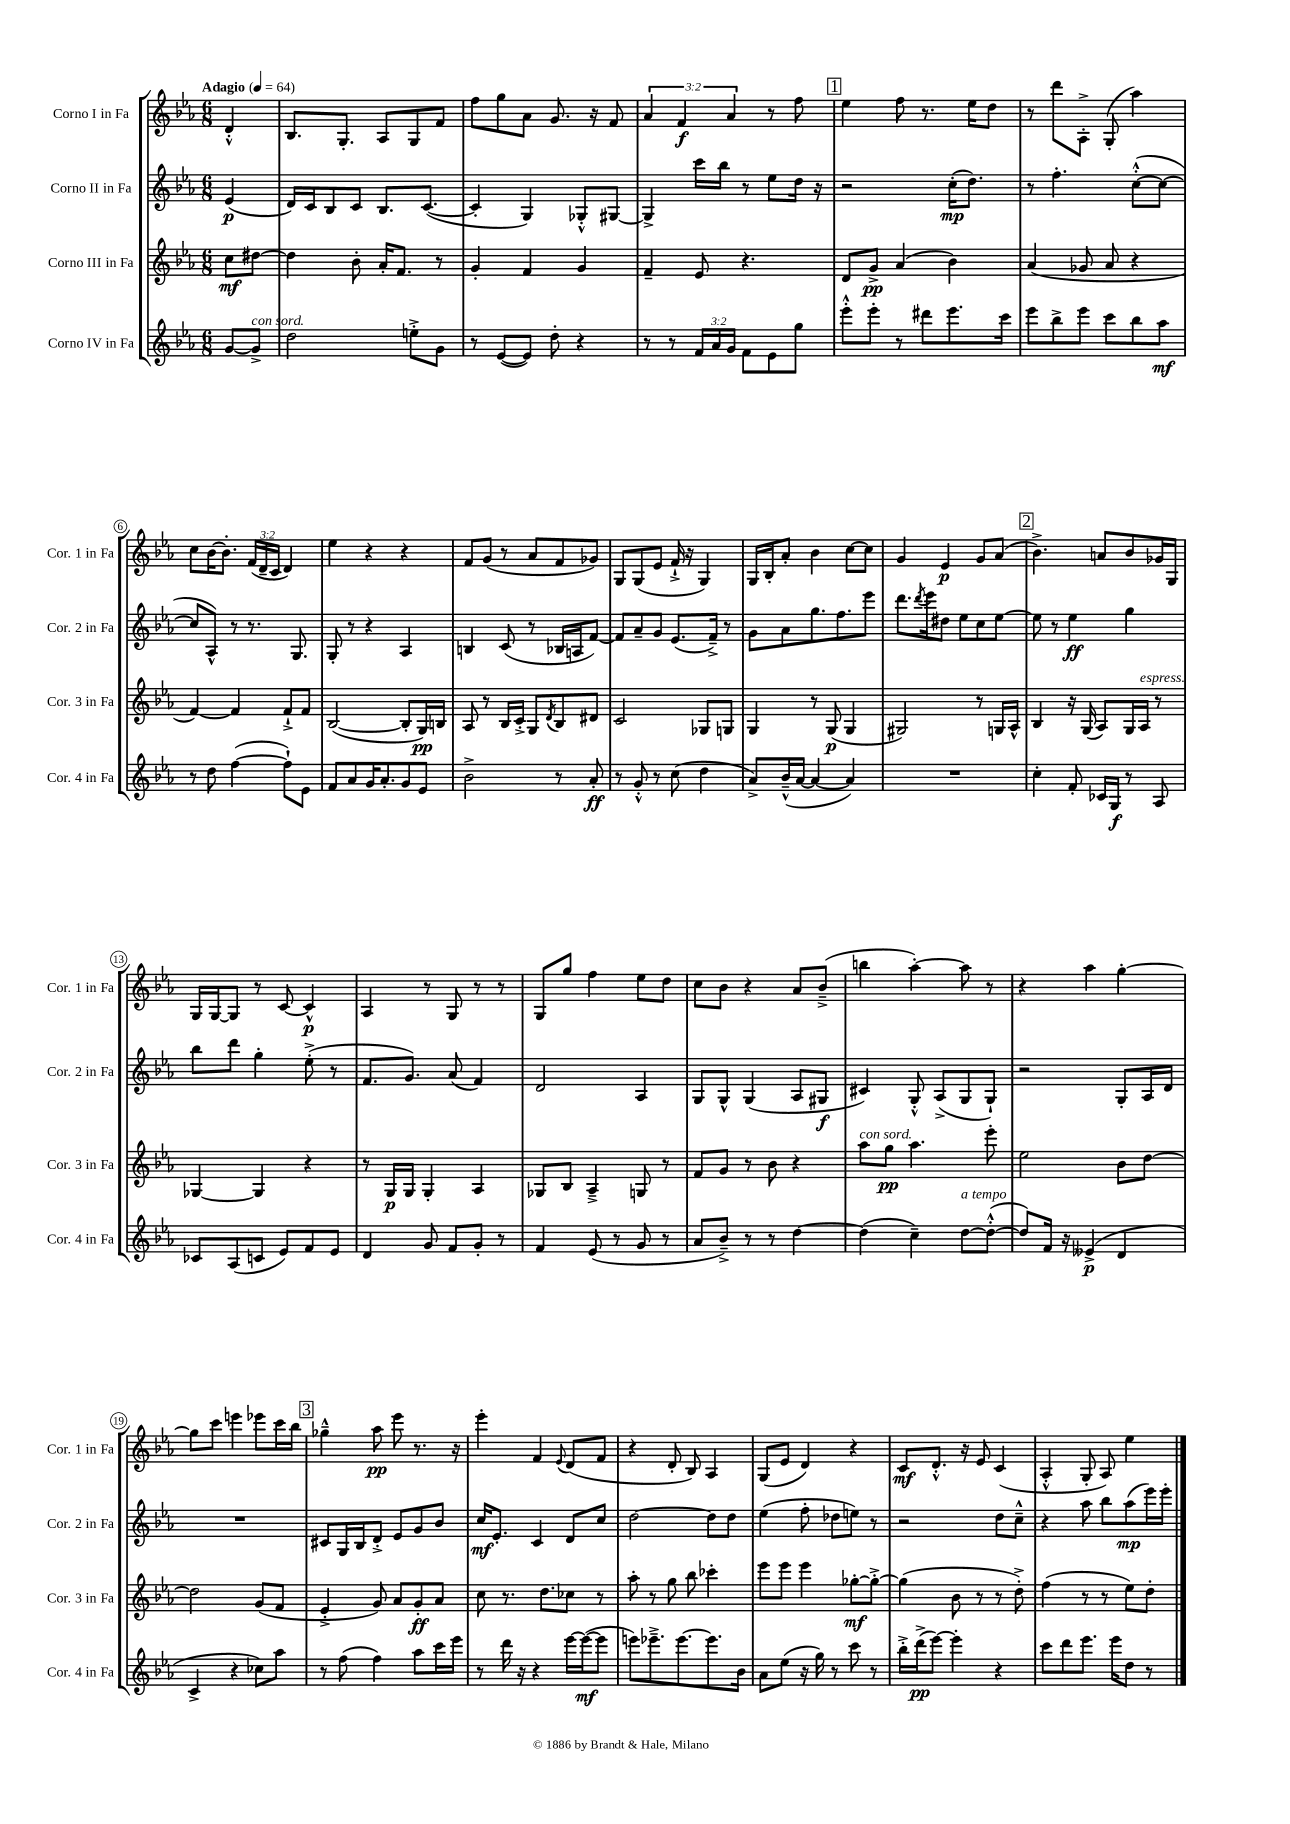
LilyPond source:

<<
\new StaffGroup <<
\new Staff = "s0" \with { instrumentName = "Corno I in Fa" shortInstrumentName = "Cor. 1 in Fa" } {
    \clef treble \key ees \major \numericTimeSignature \time 6/8 \override Staff.TupletNumber.text = #tuplet-number::calc-fraction-text \partial 4 \tempo "Adagio" 4 = 64
    d'4-.-^ |
    bes8. g8.-. aes8 g8 f'8 |
    f''8 g''8 aes'8 g'8. r16 f'8 |
    \tuplet 3/2 { aes'4 f'4\f aes'4 } r8 f''8 |
    \mark \markup { \box "1" } ees''4 f''8 r8. ees''16 d''8 |
    r8 d'''8 aes8-.-> g8-.( aes''4) |
    c''8 bes'16~ bes'8.-. \tuplet 3/2 { f'16( d'16-- c'16 } d'4) |
    ees''4 r4 r4 |
    f'8 g'8( r8 aes'8 f'8 ges'8) |
    g8 g8( ees'8 f'16-!-> r16 g4) |
    g16 bes16-. aes'8-. bes'4 c''8~ c''8 |
    g'4 ees'4\p g'8 aes'8( |
    \mark \markup { \box "2" } bes'4.->) a'8 bes'8 ges'16 g16 |
    g16 g16~ g8 r8 c'8~ c'4-^\p |
    aes4 r8 g8 r8 r8 |
    g8 g''8 f''4 ees''8 d''8 |
    c''8 bes'8 r4 aes'8 bes'8--->( |
    b''4 aes''4~-.) aes''8 r8 |
    r4 aes''4 g''4~-. |
    g''8 c'''8 e'''4 ees'''8 c'''16 bes''16 |
    \mark \markup { \box "3" } ges''4---^ aes''8\pp ees'''8 r8. r16 |
    ees'''4-. f'4 \appoggiatura { ees'8 } d'8( f'8 |
    r4 d'8-. bes8) aes4 |
    g8( ees'8 d'4) r4 |
    c'8\mf d'8.-.-^ r16 ees'8 c'4( |
    aes4-.-^ g8-. aes8) ees''4 \bar "|." |
}
\new Staff = "s1" \with { instrumentName = "Corno II in Fa" shortInstrumentName = "Cor. 2 in Fa" } {
    \clef treble \key ees \major \numericTimeSignature \time 6/8 \partial 4
    ees'4\p( |
    d'16) c'16 bes8 c'8 bes8. c'8.~( |
    c'4-. g4) ges8-.-^ gis8~ |
    gis4-> c'''16 bes''16 r8 ees''8 d''16 r16 |
    \mark \markup { \box "1" } r2 c''16-.\mp( d''8.) |
    r8 f''4.-. c''8~-.-^( c''8~ |
    c''8 aes8-^) r8 r8. g8. |
    g8-. r8 r4 aes4 |
    b4 c'8( r8 bes16 a16 f'8~) |
    f'8 aes'8-- g'8 ees'8.( f'16--->) r8 |
    g'8 aes'8 g''8. f''8. ees'''8 |
    d'''8. \acciaccatura { d'''8 } ees'''16 dis''8 ees''8 c''8 ees''8~ |
    \mark \markup { \box "2" } ees''8 r8 ees''4\ff g''4 |
    bes''8 d'''8 g''4-. ees''8-.->( r8 |
    f'8. g'8.) aes'8( f'4) |
    d'2 aes4 |
    g8 g8-^ g4( aes8 gis8\f |
    cis'4) g8-.-^ aes8->( g8 g8-!) |
    r2 g8-. aes16 d'16 |
    R2. |
    \mark \markup { \box "3" } cis'8 g16 bes16 d'8-.-> ees'8 g'8 bes'8 |
    c''16\mf ees'8.-. c'4 d'8 c''8 |
    d''2~ d''8 d''8 |
    ees''4( f''8-. des''8 e''8) r8 |
    r2 d''8 c''8---^ |
    r4 aes''8 bes''8 aes''8\mp( ees'''16) ees'''16-. \bar "|." |
}
\new Staff = "s2" \with { instrumentName = "Corno III in Fa" shortInstrumentName = "Cor. 3 in Fa" } {
    \clef treble \key ees \major \numericTimeSignature \time 6/8 \partial 4
    c''8\mf dis''8~ |
    dis''4 bes'8-. aes'16-. f'8. r8 |
    g'4-. f'4 g'4 |
    f'4-- ees'8 r4. |
    \mark \markup { \box "1" } d'8 g'8->\pp aes'4( bes'4) |
    aes'4( ges'8 aes'8 r4 |
    f'4~) f'4 f'8-!-> f'8 |
    bes2~( bes8-. g16\pp) b16 |
    aes8 r8 bes16 c'16-.-> g8 \acciaccatura { d'8 } bes8 dis'8 |
    c'2 ges8 g8 |
    g4 r8 g8\p( g4 |
    gis2) r8 g16 aes16-^ |
    \mark \markup { \box "2" } bes4 r16 g16( aes8) g16 aes16^\markup { \italic "espress." } r8 |
    ges4~ ges4 r4 |
    r8 g16\p g16 g4-. aes4 |
    ges8 bes8 aes4---> g8 r8 |
    f'8 g'8 r8 bes'8 r4 |
    aes''8^\markup { \italic "con sord." } g''8\pp aes''4. ees'''8-. |
    ees''2 bes'8 d''8~ |
    d''2 g'8( f'8 |
    \mark \markup { \box "3" } ees'4-.-> g'8) aes'8 g'8-.\ff aes'8 |
    c''8 r8. d''8. ces''8 r8 |
    aes''8-. r8 g''8 bes''8 ces'''4-. |
    ees'''8 ees'''8 ees'''4 ges''8~-.\mf ges''8~-.-> |
    ges''4( bes'8 r8 r8 d''8-.->) |
    f''4( r8 r8 ees''8) d''8-. \bar "|." |
}
\new Staff = "s3" \with { instrumentName = "Corno IV in Fa" shortInstrumentName = "Cor. 4 in Fa" } {
    \clef treble \key ees \major \numericTimeSignature \time 6/8 \override Staff.TupletNumber.text = #tuplet-number::calc-fraction-text \partial 4
    g'8~ g'8->^\markup { \italic "con sord." } |
    d''2 e''8-.-> g'8 |
    r8 ees'8~( ees'8) d''8-. r4 |
    r8 r8 \tuplet 3/2 { f'16 aes'16 g'16 } f'8 ees'8 g''8 |
    \mark \markup { \box "1" } ees'''8-.-^ ees'''8-. r8 dis'''8 ees'''8. c'''16 |
    ees'''8 bes''8-> ees'''8 c'''8 bes''8 aes''8\mf |
    r8 d''8 f''4~( f''8-!) ees'8 |
    f'8 aes'8 g'16 aes'8.-. g'8 ees'8 |
    bes'2-> r8 aes'8-.\ff |
    r8 g'8-.-^ r8 c''8( d''4 |
    aes'8->) bes'16---^( aes'16~ aes'4~ aes'4) |
    R2. |
    \mark \markup { \box "2" } c''4-. f'8-. ces'16 g16\f r8 aes8 |
    ces'8 aes8( c'8 ees'8) f'8 ees'8 |
    d'4 g'8 f'8 g'8-. r8 |
    f'4 ees'8( r8 g'8 r8 |
    aes'8 bes'8--->) r8 r8 d''4~ |
    d''4( c''4--) d''8~^\markup { \italic "a tempo" } d''8~-.-^( |
    d''8) f'16 r16 eeses'4->\p( d'4 |
    c'4-> r4 ces''8) aes''8 |
    \mark \markup { \box "3" } r8 f''8( f''4) aes''8 c'''16 ees'''16 |
    r8 d'''16 r16 r4 ees'''16~ ees'''16~\mf( ees'''8 |
    e'''8) ees'''8.---> ees'''8.~ ees'''8. bes'16 |
    aes'8 ees''8( r16 g''16) r8 c'''8 r8 |
    bes''16-.-> d'''16->\pp( ees'''8~) ees'''4-. r4 |
    c'''8 d'''8 ees'''8. ees'''16 d''8 r8 \bar "|." |
}
>>
>>
\layout { \context { \Score \override BarNumber.stencil = #(make-stencil-circler 0.1 0.3 ly:text-interface::print) } }
